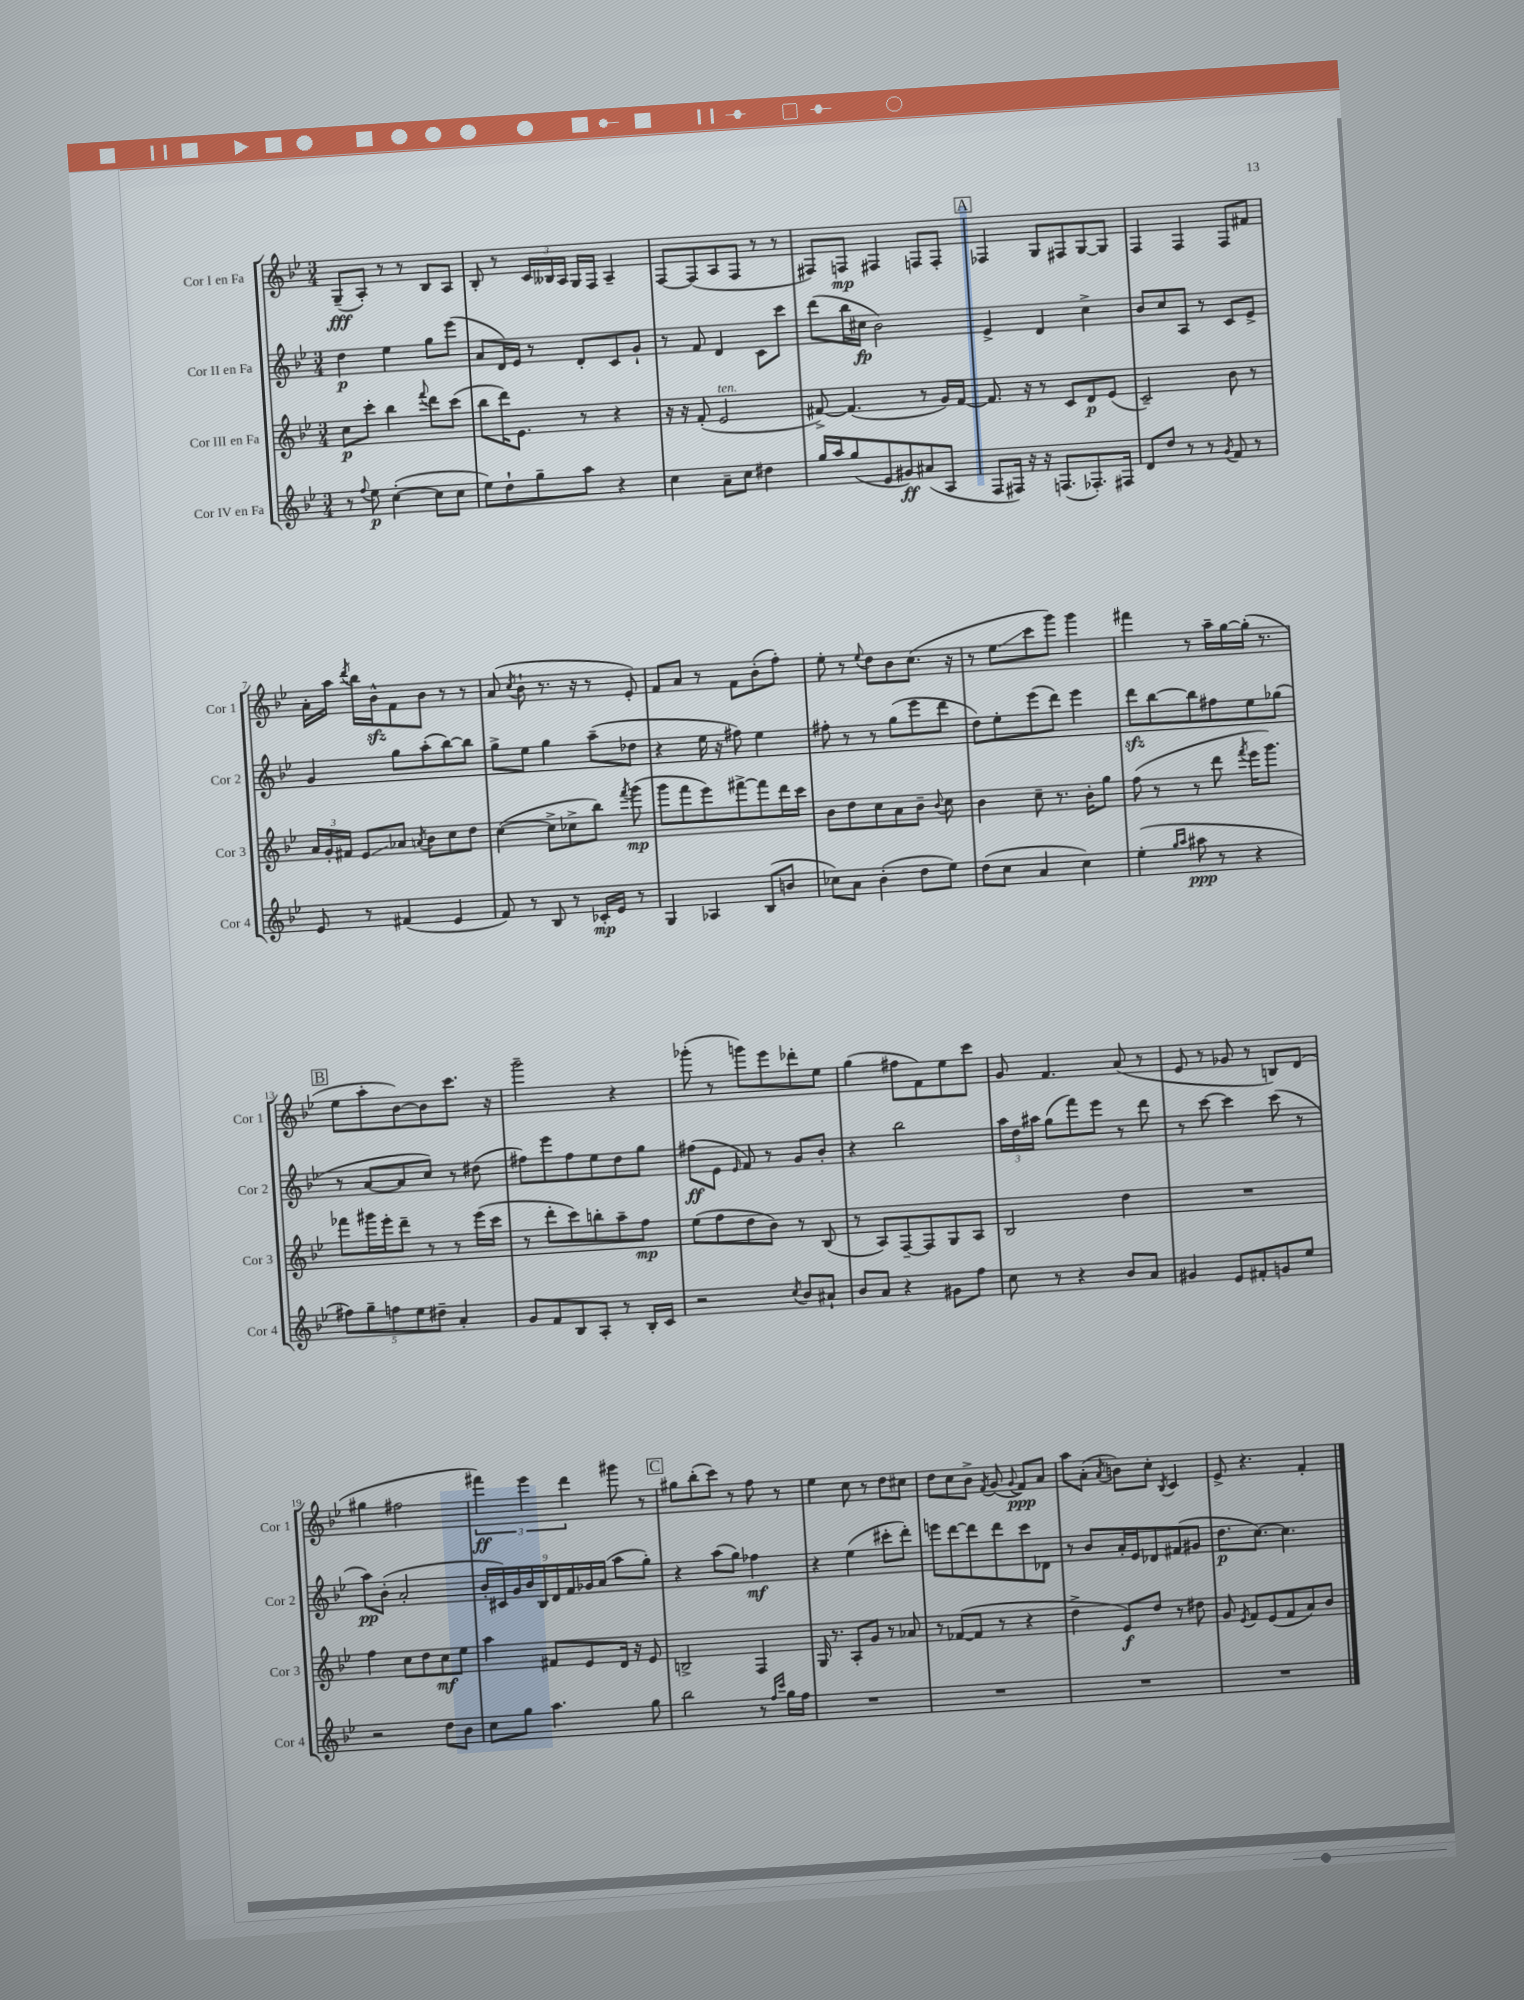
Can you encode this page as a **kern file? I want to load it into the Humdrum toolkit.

**kern	**kern	**kern	**kern
*staff4	*staff3	*staff2	*staff1
*clefG2	*clefG2	*clefG2	*clefG2
*k[b-e-]	*k[b-e-]	*k[b-e-]	*k[b-e-]
*M3/4	*M3/4	*M3/4	*M3/4
8r	8cc	4dd	(8G~
8qqff	.	.	.
8ee-	8ccc'	.	8A')
([4cc'	4bb-	4ee-	8r
.	.	.	8r
.	8qqfff	.	.
8cc]	8ddd	8gg	8B-
8cc	(8ccc	(8eee-	8A
=	=	=	=
8ee-)	8bb-	8a	8B-'
8dd`	16ddd)	16d)	8r
.	8.e-	16e-	.
8gg~	.	8r	24c
.	.	.	24B--
.	.	.	24A
8aa	8r	8d'	16G
.	.	.	16F
4r	4r	8c	4A~
.	.	8g`	.
=	=	=	=
4cc	16r	8r	[8F
.	16r	.	.
.	(8f'	8f	(8F]
8a~	2e-	4d	8A
8cc	.	.	8F
4dd#	.	8c	8r
.	.	8ccc	8r
=	=	=	=
16gg	[8f#^)	(8ddd	8F#)
16aa	.	.	.
(8gg	(4.f#]	16bb-	8F
.	.	16cc#	.
8e-	.	2b-)	4F#
8g#)	.	.	.
(8a#	8r	.	8F
8A	16g)	.	8F'
.	[16f#	.	.
=	=	=	=
8F	8.f#]	4e-^	4F-
16F#)	.	.	.
16r	16r	.	.
16r	8r	4d	8G
(8.F	.	.	.
.	8c	.	8F#
8.F-')	8d	4cc^	[8G
.	(8e-	.	8G]
16F#	.	.	.
=	=	=	=
8d	2c~)	8b-	4F
8dd	.	8cc	.
8r	.	8A	4F
8r	.	8r	.
8qg	.	.	.
8f	8b-	8c	8F
8r	8r	8e-^	8f#
=	=	=	=
8e-	24a	4g	16a'
.	24g'	.	.
.	.	.	16aa
.	24f#	.	.
.	.	.	8qddd
8r	8e-	.	16bb-
.	.	.	16b-^^
(4f#	8a-	8gg	8f
.	8qa	.	.
.	8b-	(8aa'	8b-
4e-	8cc	[8bb-)	8r
.	8dd	8bb-]	8r
=	=	=	=
8f)	([4cc	8gg^	(8a
.	.	.	8qcc
8r	.	8ee-	8b-`
8B-	8cc^]	4gg	8.r
8r	8cc-^	.	.
.	.	.	16r
16c-'	8bb-)	(8aa~	8r
16e-	.	.	.
.	8qfff	.	.
8r	(8ggg	8dd-	8e-')
=	=	=	=
4G	8ggg	4r	8f
.	8fff	.	8a
4A-	8eee-)	16ee-	8r
.	.	16r	.
.	[8fff#^	8ff#)	8f
(8B-	8fff#]	4ee-	(8b-'
8b	16ddd	.	8ff')
.	16ccc	.	.
=	=	=	=
8cc-)	8b-	8ff#'	8ee-'
8a	8dd	8r	8r
.	.	.	8qqee-
(4b-'	8cc	8r	8dd
.	8a	(8gg	8b-
8dd	8b-~	8eee-	(8.cc
.	8qqb-	.	.
8ee-)	8cc	8ddd	.
.	.	.	16r
=	=	=	=
(8dd	4b-	8dd)	8r
8cc	.	8ee-'	8ee-
4a	8cc~	(8eee-	8ccc
.	8.r	8ddd)	8ggg)
4cc)	.	4eee-	4ggg
.	16b-'	.	.
.	8gg	.	.
=	=	=	=
(4ee-'	(8ff	8ddd	4fff#
.	8r	[8bb-	.
16qqgg	.	.	.
16qqaa	.	.	.
8aa#	8r	8bb-]	8r
8r	8ddd	8ff#	16aa~
.	.	.	[16gg
.	8qfff	.	.
4r	16eee-	8ee-	(16gg']
.	8.ggg)	.	8.r
.	.	(8gg-	.
=	=	=	=
10ff#)	8fff-	8r	8ee-
10gg~	.	.	.
.	16ggg#	[8a	8aa'
.	16eee-'	.	.
10ff	.	.	.
.	8ddd~	8a]	[8b-)
10ee-	.	.	.
.	8r	8cc)	8b-]
10dd#~	.	.	.
4a'	8r	8r	8.ccc
.	(16eee-	(8dd#	.
.	16ccc	.	16r
=	=	=	=
8g	8r	8ff#)	2ggg~
8f	8ddd'	8eee-	.
8B-	8ccc)	8ff#	.
8A'	8bb'	8ee-	.
8r	8aa~	8dd	4r
16B-'	8ff	8gg	.
16c	.	.	.
=	=	=	=
2r	(8ee-	(8ff#	(8ggg-'
.	8ff	8e-	8r
.	.	16qqe-	.
.	8dd	8f)	8ggg)
.	8b-)	8r	8eee-
8qcc	.	.	.
8b-	8r	8g	8ddd-'
8a#`	(8B-	8b-'	8ee-
=	=	=	=
8b-	8r	4r	(4gg
8a	8A)	.	.
4r	[8F~	2bb-	8ff#
.	8F]	.	8f)
8g#	8G	.	8ee-
8ff	8A	.	8ccc
=	=	=	=
8cc	2B-	24aa	8g
.	.	24dd	.
.	.	24aa#	.
8r	.	(8gg	4.f
4r	.	8fff)	.
.	.	8eee-	.
8b-	4dd	8r	(8a
8a	.	8ddd	8r
=	=	=	=
4g#	2.r	8r	8e-
.	.	[8ccc	8r
8e-	.	4ccc]	8g-
8f#'	.	.	8r
8g	.	(8ccc	8B)
8ee-	.	8r	(8d
=	=	=	=
2r	4ff	8aa)	4gg#
.	.	(8b-'	.
.	8cc	2a'	2ff#
.	8dd	.	.
8dd	8cc	.	.
8b-	8ee-	.	.
=	=	=	=
8cc	4aa	18b-'	6fff#)
.	.	18c#)	.
.	.	18g	.
8gg	.	.	.
.	.	18b-	6eee-
.	.	18B-	.
4.aa	8f#	.	.
.	.	18d	.
.	.	18f	6ddd
.	8e-	.	.
.	.	18g-	.
.	.	(18a	.
.	16d	8aa	8ggg#
.	16r	.	.
8gg	8e-	8gg')	8r
=	=	=	=
2bb-	2B^	4r	8gg#
.	.	.	(8bb-'
.	.	(8aa	8ccc)
.	.	8gg)	8r
8r	4F	4ff-	8ff
16qqff	.	.	.
16qqccc	.	.	.
16gg	.	.	8r
16ff	.	.	.
=	=	=	=
2.r	16G	4r	4ee-
.	8.r	.	.
.	8A'	(4ee-	8cc
.	8g	.	8r
.	8r	8ccc#'	8dd
.	8a-	8ddd')	8cc#
=	=	=	=
2.r	8r	8eee	8dd
.	([8f-	[8ddd	8cc
.	8f-]	8ddd]	8b-^
.	.	.	8qf
.	8r	8ddd	(8g
.	.	.	8qqg
.	4r	8ccc	8f)
.	.	8d-	8a
=	=	=	=
2.r	4dd^	8r	8aa
.	.	8b-	(8a'
.	.	.	8qa
.	8e-)	16a'	8b)
.	.	16e-	.
.	8dd	8d-	8cc'
.	.	.	8qB-
.	8r	(8f#	4c
.	8dd#	8g#	.
=	=	=	=
2.r	8g	8.dd	8e-^
.	8qe-	.	.
.	8f	.	4.r
.	.	[8.cc)	.
.	(8e-	.	.
.	8f	4.cc]	.
.	8a)	.	4f'
.	8b-	.	.
==	==	==	==
*-	*-	*-	*-
